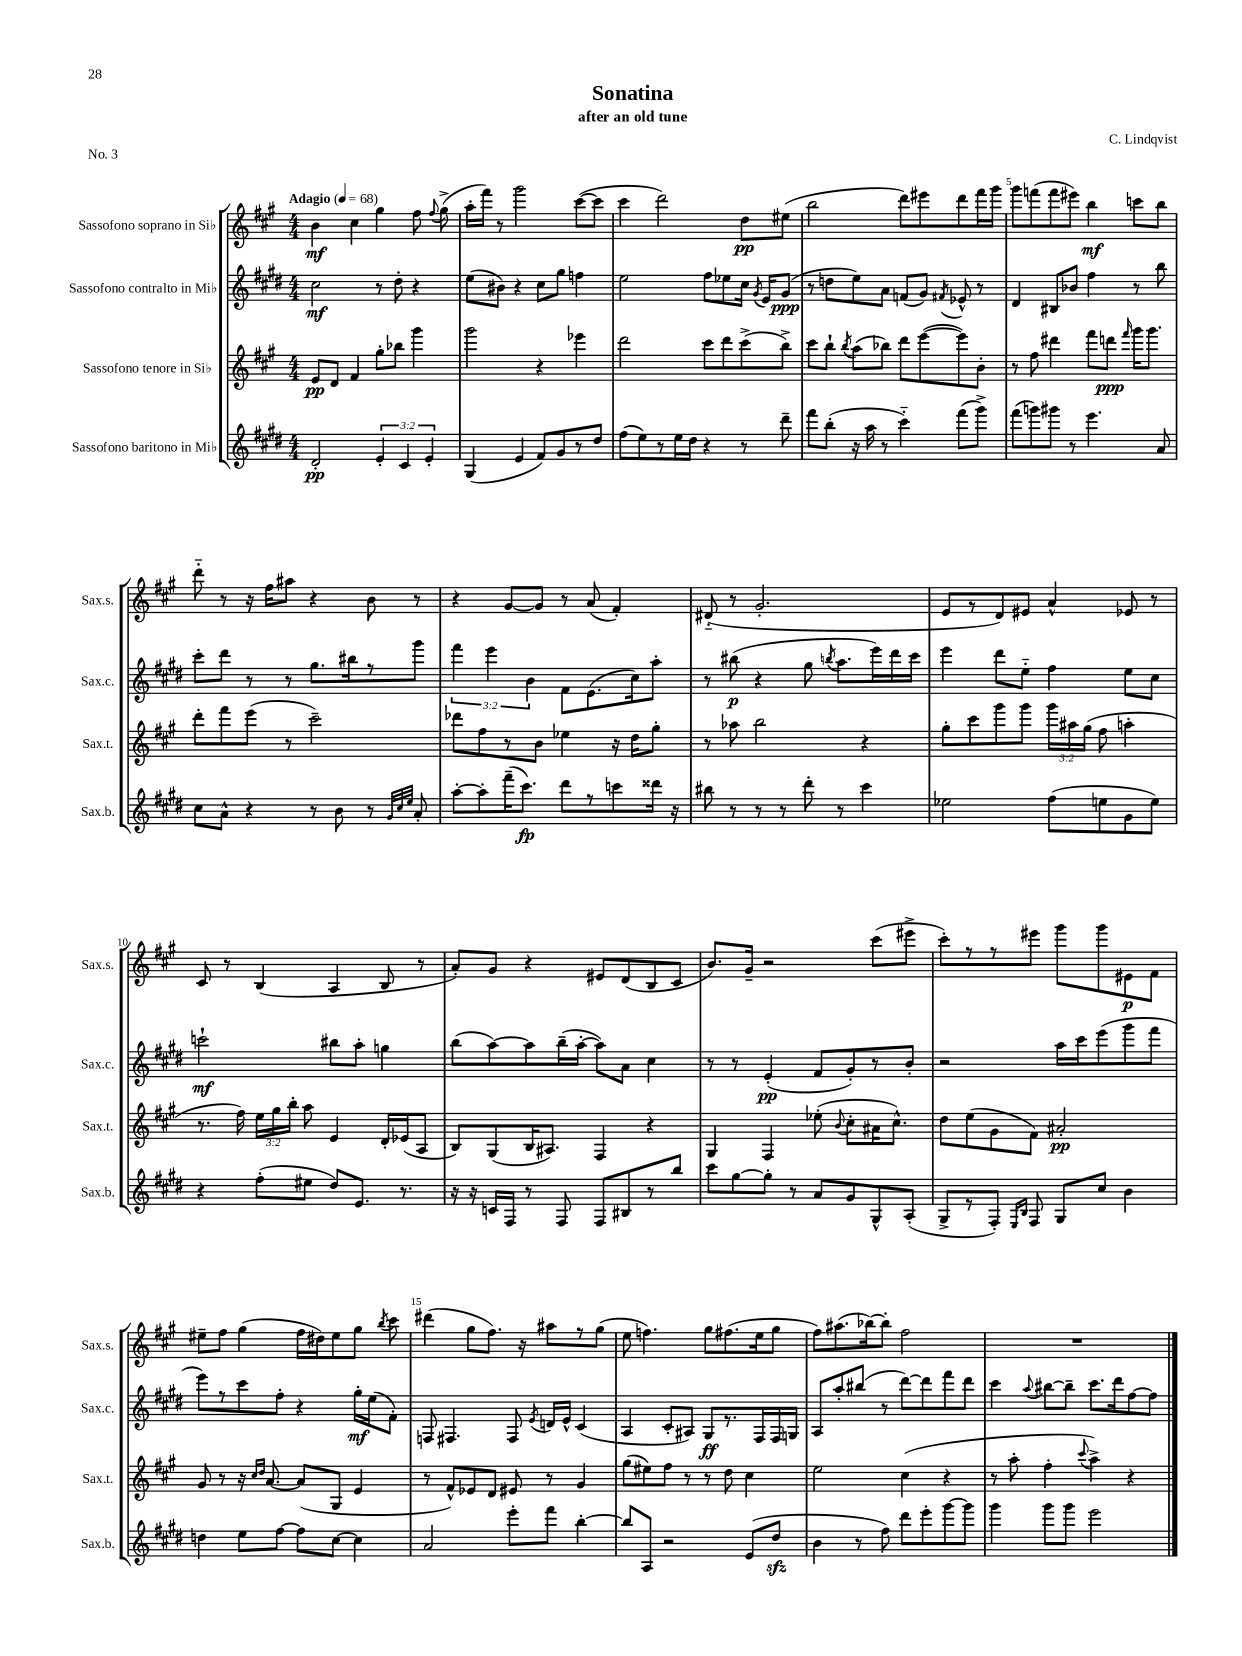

**kern	**dynam	**kern	**dynam	**kern	**dynam	**kern	**dynam
*part4	*part4	*part3	*part3	*part2	*part2	*part1	*part1
*staff4	*staff4	*staff3	*staff3	*staff2	*staff2	*staff1	*staff1
*I"Sassofono baritono in Mi♭	*	*I"Sassofono tenore in Si♭	*	*I"Sassofono contralto in Mi♭	*	*I"Sassofono soprano in Si♭	*
*I'Sax.b.	*	*I'Sax.t.	*	*I'Sax.c.	*	*I'Sax.s.	*
*clefG2	*	*clefG2	*	*clefG2	*	*clefG2	*
*k[f#c#g#d#]	*	*k[f#c#g#]	*	*k[f#c#g#d#]	*	*k[f#c#g#]	*
*M4/4	*	*M4/4	*	*M4/4	*	*M4/4	*
*MM68	*	*MM68	*	*MM68	*	*MM68	*
=1	=1	=1	=1	=1	=1	=1	=1
!	!	!	!	!	!	!LO:TX:a:B:t=Adagio	!
2d#'/	pp	8e/L	pp	2cc#\	mf	4b\	mf
.	.	8d/J	.	.	.	.	.
.	.	4f#/	.	.	.	4cc#\	.
6e'/	.	8gg#'\L	.	8r	.	4gg#\	.
.	.	8bb-X\J	.	8dd#'\	.	.	.
6c#/	.	.	.	.	.	.	.
.	.	4ggg#\	.	4r	.	8ff#\	.
6e'/	.	.	.	.	.	.	.
.	.	.	.	.	.	8qqff#/	.
.	.	.	.	.	.	(8gg#^\	.
=2	=2	=2	=2	=2	=2	=2	=2
(4G#/	.	2ggg#\	.	(8ee\L	.	16aa'\LL	.
.	.	.	.	.	.	16fff#\JJ)	.
.	.	.	.	8b#X\J)	.	8r	.
4e/	.	.	.	4r	.	2ggg#\	.
8f#/L)	.	4r	.	8cc#\L	.	.	.
8g#/	.	.	.	8gg#\J	.	.	.
8r	.	4eee-X\	.	4ffn\	.	([8ccc#\L	.
8dd#/J	.	.	.	.	.	8ccc#\J]	.
=3	=3	=3	=3	=3	=3	=3	=3
(8ff#\L	.	2ddd\	.	2ee\	.	4ccc#\	.
8ee\)	.	.	.	.	.	.	.
8r	.	.	.	.	.	2ddd\)	.
16ee\L	.	.	.	.	.	.	.
16dd#\JJ	.	.	.	.	.	.	.
4r	.	8ccc#\L	.	8ff#\L	.	.	.
.	.	8ddd\	.	8ee-X\	.	.	.
8r	.	(8ccc#^\	.	16cc#\Jk	.	8dd\L	pp
.	.	.	.	8qg#/	.	.	.
.	.	.	.	16e/KL	.	.	.
8ddd#~\	.	8bb^\J)	.	(8g#/J	ppp	(8ee#X\J	.
=4	=4	=4	=4	=4	=4	=4	=4
8fff#\L	.	8ccc#\L	.	8r	.	2bb\	.
(8bb'\J	.	8bb`\J	.	8ddn\L	.	.	.
.	.	8qbb/	.	.	.	.	.
16r	.	(8aa\L	.	8ee\)	.	.	.
16aa\	.	.	.	.	.	.	.
8r	.	8bb-X\J)	.	8a\J	.	.	.
4ccc#\)	.	8ddd\L	.	(8fn/L	.	8ddd\L)	.
.	.	([8eee\	.	8g#/J)	.	8eee#X\	.
.	.	.	.	8qf#X/	.	.	.
(8fff#\L	.	8eee\])	.	8e-X^^/	.	8ddd\	.
8ggg#^\J)	.	8b'\J	.	8r	.	16fff#\L	.
.	.	.	.	.	.	16ggg#\JJ	.
=5	=5	=5	=5	=5	=5	=5	=5
(8fff#\L	.	8r	.	4d#/	.	8ggg#\L	.
8gggn\)	.	8ff#\	.	.	.	(8fffn\	.
8ggg#X\J	.	4ddd#X\	.	8B#X/L	.	8fff\	.
8r	.	.	.	8b-X/J	.	8eee#X\J)	.
4.eee\	.	8fff#\L	.	4ff#\	.	4bb\	mf
.	.	8dddn\J	ppp	.	.	.	.
.	.	16qqfff#/	.	.	.	.	.
.	.	16ggg#\KL	.	8r	.	8cccn\L	.
.	.	8.ggg#\J	.	.	.	.	.
8a/	.	.	.	8bb\	.	8bb\J	.
!!LO:LB:g=z
=6	=6	=6	=6	=6	=6	=6	=6
8cc#\L	.	8ddd'\L	.	8ccc#'\L	.	8ddd\	.
8a^^\J	.	8fff#\	.	8ddd#\J	.	8r	.
4r	.	(8eee\J	.	8r	.	16r	.
.	.	.	.	.	.	16ff#\KL	.
.	.	8r	.	8r	.	8aa#X\J	.
8r	.	2ccc#~\)	.	8.gg#\L	.	4r	.
8b\	.	.	.	.	.	.	.
.	.	.	.	16bb#X\k	.	.	.
8r	.	.	.	8r	.	8b\	.
32qqg#/LLL	.	.	.	.	.	.	.
32qqcc#/	.	.	.	.	.	.	.
32qqee/JJJ	.	.	.	.	.	.	.
8a'/	.	.	.	8ggg#\J	.	8r	.
=7	=7	=7	=7	=7	=7	=7	=7
[8aa'\L	.	8ddd-X\L	.	6fff#\	.	4r	.
8aa'\]	.	8ff#\	.	.	.	.	.
.	.	.	.	6eee\	.	.	.
(16fff#~\K	.	8r	.	.	.	[8g#/L	.
8.ccc#\J)	fp	.	.	.	.	.	.
.	.	.	.	6b\	.	.	.
.	.	8b\J	.	.	.	8g#/J]	.
8ddd#\L	.	4ee-X\	.	8f#\L	.	8r	.
8r	.	.	.	(8.e\	.	(8a/	.
8cccn\	.	16r	.	.	.	4f#'/)	.
.	.	16dd\KL	.	16cc#\k)	.	.	.
16ddd##X\Jk	.	8gg#'\J	.	8aa'\J	.	.	.
16r	.	.	.	.	.	.	.
=8	=8	=8	=8	=8	=8	=8	=8
8bb#X\	.	8r	.	8r	.	(8d#X/	.
8r	.	8aa-X\	.	(8bb#X\	p	8r	.
8r	.	2bb\	.	4r	.	2.g#'/	.
8r	.	.	.	.	.	.	.
8ddd#'\	.	.	.	8gg#\	.	.	.
.	.	.	.	8qbbn/	.	.	.
8r	.	.	.	8.aa\L	.	.	.
4ccc#\	.	4r	.	.	.	.	.
.	.	.	.	16eee\L)	.	.	.
.	.	.	.	16ddd#\	.	.	.
.	.	.	.	16ccc#\JJ	.	.	.
=9	=9	=9	=9	=9	=9	=9	=9
2ee-X\	.	8gg#'\L	.	4eee\	.	8e/L	.
.	.	8ccc#\	.	.	.	8r	.
.	.	8ggg#\	.	8ddd#\L	.	8d/)	.
.	.	8ggg#\J	.	8ee\J	.	8e#X/J	.
(8ff#\L	.	24ggg#\LL	.	4ff#\	.	4a^^/	.
.	.	24aa#X\	.	.	.	.	.
.	.	(24gg#\JJ	.	.	.	.	.
8een\	.	8ff#\	.	.	.	.	.
8g#\	.	4aan'\	.	8ee\L	.	8e-X/	.
8ee\J)	.	.	.	8cc#\J	.	8r	.
!!LO:LB:g=z
=10	=10	=10	=10	=10	=10	=10	=10
4r	.	8.r	.	2cccn`\	mf	8c#/	.
.	.	.	.	.	.	8r	.
.	.	16ff#\)	.	.	.	.	.
(8ff#'\L	.	24ee\LL	.	.	.	(4B/	.
.	.	24gg#\	.	.	.	.	.
.	.	24bb'\JJ	.	.	.	.	.
8ee#X\J	.	8aa\	.	.	.	.	.
8dd#/L)	.	4e/	.	8bb#X\L	.	4A/	.
8.e/J	.	.	.	8aa'\J	.	.	.
.	.	16d'/LL	.	4ggn\	.	8B/	.
8.r	.	(16e-X/J	.	.	.	.	.
.	.	8A/J	.	.	.	8r	.
=11	=11	=11	=11	=11	=11	=11	=11
16r	.	8B/L)	.	(8bb\L	.	8a'/L)	.
16r	.	.	.	.	.	.	.
16cn/LL	.	(8G#/	.	[8aa\)	.	8g#/J	.
16F#/JJ	.	.	.	.	.	.	.
8r	.	16B/K	.	8aa\]	.	4r	.
.	.	8.A#X/J)	.	.	.	.	.
8F#/	.	.	.	(16bb~\L	.	.	.
.	.	.	.	[16aa'\JJ	.	.	.
8F#/L	.	4F#/	.	8aa\L])	.	8e#X/L	.
8B#X/	.	.	.	8a\J	.	(8d/	.
8r	.	4r	.	4cc#\	.	8B/	.
8bb/J	.	.	.	.	.	8c#/J	.
=12	=12	=12	=12	=12	=12	=12	=12
8ccc#\L	.	4G#/	.	8r	.	8.b/L)	.
[8gg#\	.	.	.	8r	.	.	.
.	.	.	.	.	.	16g#~/Jk	.
8gg#'\J]	.	4F#/	.	(4e'/	pp	2r	.
8r	.	.	.	.	.	.	.
8a/L	.	(8ee-X'\	.	8f#/L	.	.	.
.	.	8qqb/	.	.	.	.	.
8g#/	.	8cc#'\L	.	8g#'/)	.	.	.
8G#^^/	.	16a#X\K	.	8r	.	(8ccc#\L	.
.	.	8.cc#^^\J)	.	.	.	.	.
(8A'/J	.	.	.	8b'/J	.	8eee#X^\J	.
=13	=13	=13	=13	=13	=13	=13	=13
8G#^/L	.	8dd\L	.	2r	.	8ccc#'\L)	.
8r	.	(8ee\	.	.	.	8r	.
8F#'/J)	.	8g#\	.	.	.	8r	.
16qqE/LL	.	.	.	.	.	.	.
16qqB/JJ	.	.	.	.	.	.	.
8F#/	.	8f#\J)	.	.	.	8eee#X\J	.
8G#/L	.	2a#X'/	pp	16aa\LL	.	8ggg#\L	.
.	.	.	.	16ccc#\J	.	.	.
8cc#/J	.	.	.	(8eee\	.	8ggg#\	.
4b\	.	.	.	8ggg#\	.	8e#X\	p
.	.	.	.	8fff#\J	.	8f#\J	.
!!LO:LB:g=z
=14	=14	=14	=14	=14	=14	=14	=14
4ddn\	.	8g#/	.	8eee\L)	.	8ee#X~\L	.
.	.	8r	.	8r	.	8ff#\J	.
8ee\L	.	16r	.	8ccc#\	.	(4gg#\	.
.	.	16qqcc#/LL	.	.	.	.	.
.	.	16qqdd/JJ	.	.	.	.	.
.	.	[8.a/	.	.	.	.	.
[8ff#\J	.	.	.	8ff#'\J	.	.	.
8ff#\L]	.	(8a/L]	.	4r	.	16ff#\LL	.
.	.	.	.	.	.	16dd#X\J)	.
[8cc#\J	.	8G#/J	.	.	.	8ee#\	.
4cc#\]	.	4e/	.	16gg#'\LL	mf	8gg#\J	.
.	.	.	.	(16ee\J	.	.	.
.	.	.	.	.	.	8qbb/	.
.	.	.	.	8f#'\J)	.	8ccc#\	.
=15	=15	=15	=15	=15	=15	=15	=15
2a/	.	8r	.	8Fn/	.	(4ddd#X\	.
.	.	8f#^^/L)	.	4.F#X/	.	.	.
.	.	8e-X/	.	.	.	8gg#\L	.
.	.	8d/J	.	.	.	8.ff#\J)	.
8eee'\L	.	8e#X/	.	8F#/	.	.	.
.	.	.	.	.	.	16r	.
.	.	.	.	8qe/	.	.	.
8fff#\J	.	8r	.	16dn/LL	.	8aa#X\L	.
.	.	.	.	16e^^/JJ	.	.	.
[4bb'\	.	4g#/	.	(4c#/	.	8r	.
.	.	.	.	.	.	(8gg#\J	.
=16	=16	=16	=16	=16	=16	=16	=16
8bb/L]	.	(8gg#\L	.	4A/	.	8ee\	.
8A/J	.	8ee#X\)	.	.	.	4.ffn\)	.
2r	.	8ff#\J	.	8c#'/L	.	.	.
.	.	8r	.	8A#X/J)	.	.	.
.	.	8r	.	8G#/L	ff	8gg#\L	.
.	.	8dd\	.	8.r	.	(8.ff#X\	.
(8e/L	.	4cc#\	.	.	.	.	.
.	.	.	.	16F#/L	.	16ee\k	.
8dd#zz/J	.	.	.	16F#/	.	8gg#\J	.
.	.	.	.	16Gn/JJ	.	.	.
=17	=17	=17	=17	=17	=17	=17	=17
4b\	.	2ee\	.	8A/L	.	8ff#\L)	.
.	.	.	.	8aa'/	.	(8.aa#X\	.
8r	.	.	.	(8bb#X/J	.	.	.
.	.	.	.	.	.	[16bb-X\k)	.
8ff#\)	.	.	.	8r	.	8bb-'\J]	.
8ddd#\L	.	(4cc#\	.	[8ddd#\L)	.	2ff#\	.
8eee'\	.	.	.	8ddd#\]	.	.	.
[8ggg#\	.	4r	.	8fff#\	.	.	.
8ggg#\J]	.	.	.	8ddd#\J	.	.	.
=18	=18	=18	=18	=18	=18	=18	=18
4ggg#\	.	8r	.	4ccc#\	.	1r	.
.	.	8aa'\	.	.	.	.	.
.	.	.	.	8qqaa/	.	.	.
8ggg#\L	.	4ff#'\	.	[8bb#X\L	.	.	.
8ggg#\J	.	.	.	8bb#~\J]	.	.	.
.	.	8qqccc#/	.	.	.	.	.
2eee\	.	4aa^\)	.	8.ccc#\L	.	.	.
.	.	.	.	16ddd#\k	.	.	.
.	.	4r	.	[8ff#\	.	.	.
.	.	.	.	8ff#\J]	.	.	.
==	==	==	==	==	==	==	==
*-	*-	*-	*-	*-	*-	*-	*-
